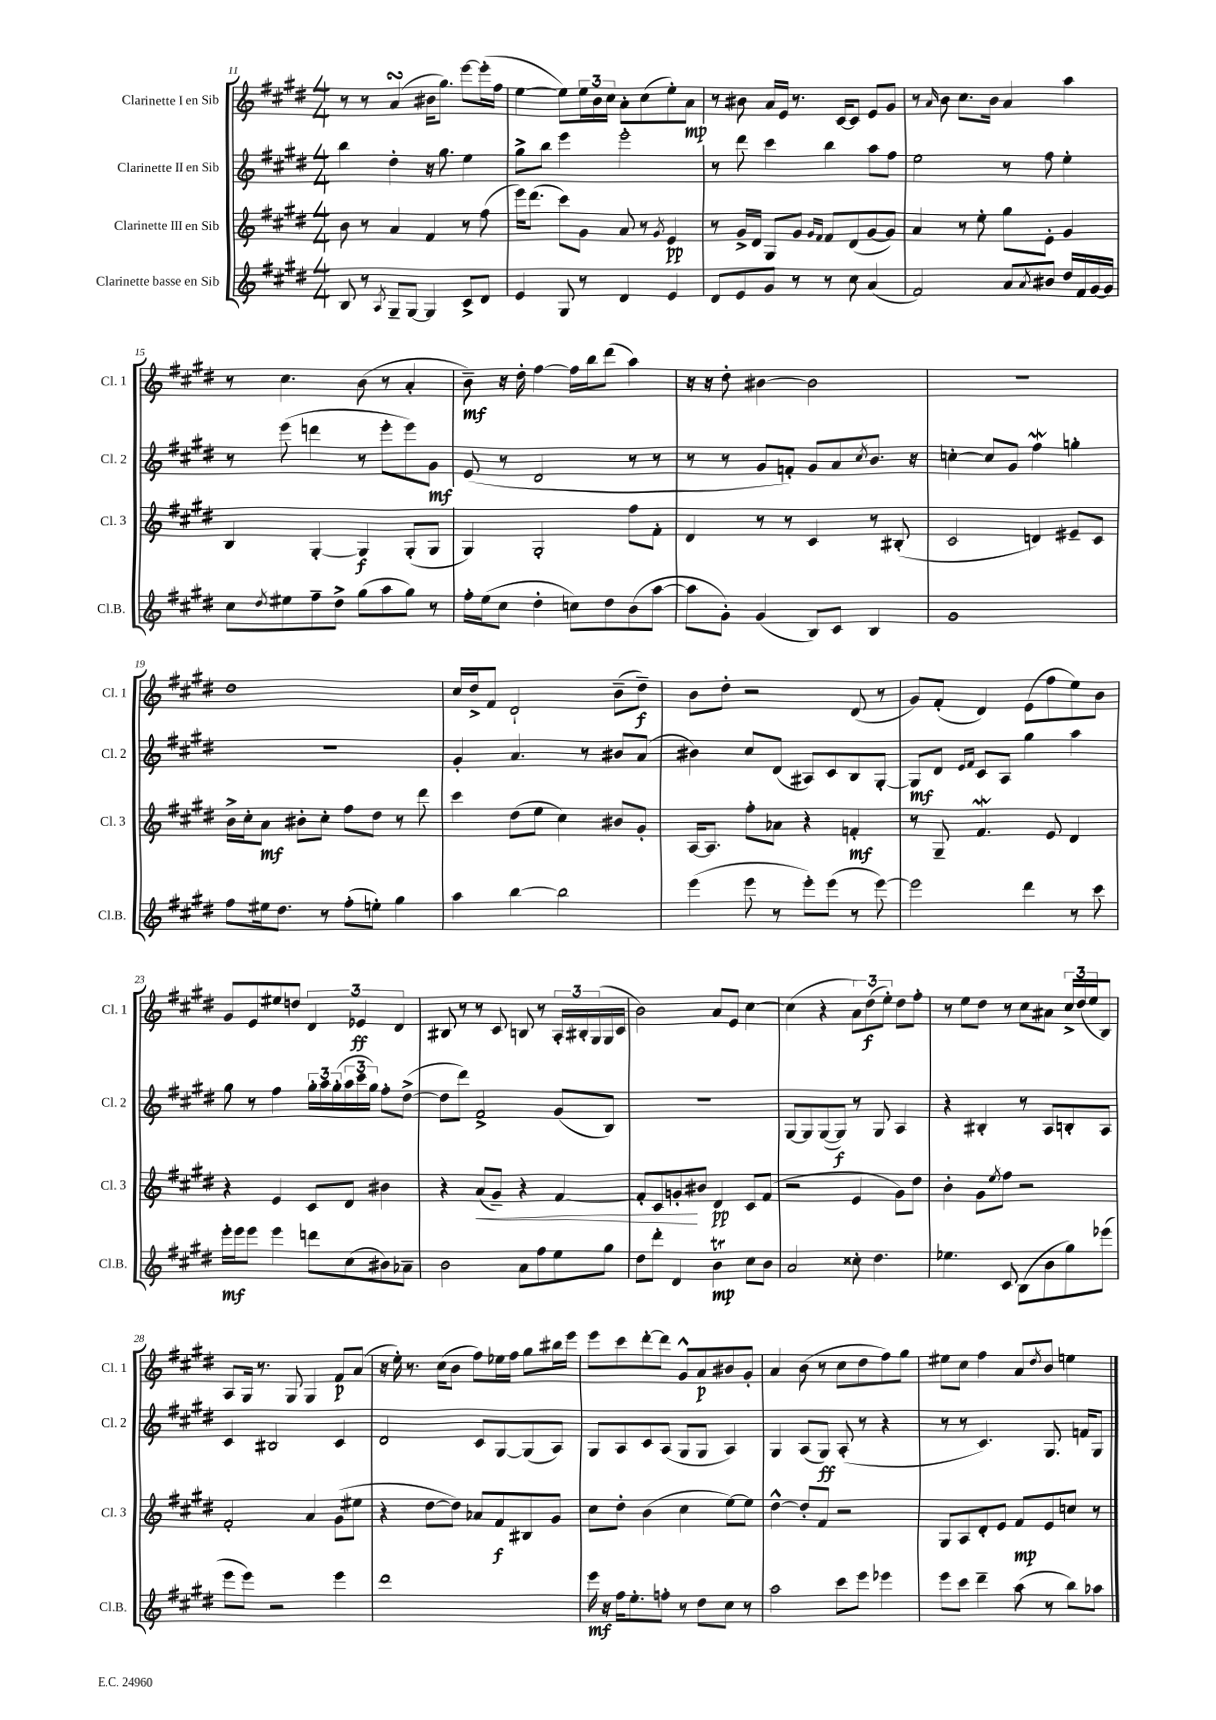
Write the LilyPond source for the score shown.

<<
\new StaffGroup <<
\new Staff = "s0" \with { instrumentName = "Clarinette I en Sib" shortInstrumentName = "Cl. 1" } {
    \clef treble \key e \major \numericTimeSignature \time 4/4
    r8 r8 a'4\turn( bis'16 gis''8.) e'''8~ e'''16-.( fis''16 |
    e''4~ e''8) \tuplet 3/2 { e''16 b'16 cis''16 } a'8-. cis''8( e''8-.) a'8\mp |
    r8 bis'8 a'16 e'16 r8. cis'16~ cis'8 e'8 gis'8 |
    r8 \grace { a'16 } b'8 cis''8. b'16 a'4 a''4 |
    r8 cis''4. b'8( r8 a'4-. |
    b'8--\mf) r16 dis''16-. fis''4~ fis''16 b''16 dis'''8( a''4) |
    r16 r16 dis''8-. bis'4~ bis'2 |
    R1 |
    dis''1 |
    cis''16 dis''16-> fis'8 dis'2-! b'8--( dis''8--\f) |
    b'8 dis''8-. r2 dis'8( r8 |
    gis'8) fis'8-.( dis'4) e'8( fis''8 e''8) b'8 |
    gis'8 e'8 eis''8 d''8 \tuplet 3/2 { dis'4 ees'4\ff dis'4 } |
    bis8 r8 r8 cis'8 b8 r8 \tuplet 3/2 { a16-. bis16-. gis16( } gis16 cis'16 |
    b'2) a'8 e'8 cis''4~ |
    cis''4( r4 \tuplet 3/2 { a'8) dis''8\f( e''8-.) } dis''8 fis''8-. |
    r8 e''8 dis''8 r8 cis''8 ais'8 \tuplet 3/2 { cis''16-> dis''16( e''16 } b8) |
    a8 gis16 r8. gis8 gis4 fis'8\p a'8( |
    r16 e''16-.) r8. cis''16( b'8 fis''8) ees''16 fis''16 gis''8 bis''16 e'''16 |
    e'''8 cis'''8 dis'''8~-. dis'''8 gis'8-^ a'8\p bis'8 gis'8-. |
    a'4 b'8( r8 cis''8 dis''8 fis''8) gis''8 |
    eis''8 cis''8 fis''4 a'8 \acciaccatura { dis''8 } b'8 e''4 \bar "|." |
}
\new Staff = "s1" \with { instrumentName = "Clarinette II en Sib" shortInstrumentName = "Cl. 2" } {
    \clef treble \key e \major \numericTimeSignature \time 4/4
    b''4 dis''4-. r16 gis''8. e''4 |
    gis''8-> b''8 e'''4 e'''2-. |
    r8 dis'''8 cis'''4 b''4 a''8 fis''8 |
    e''2 r8 fis''8 e''4-. |
    r8 e'''8( d'''4 r8 e'''8-. e'''8) gis'8\mf |
    e'8( r8 dis'2 r8 r8 |
    r8 r8 gis'8 f'8-.) gis'8 a'8 \acciaccatura { cis''8 } b'8. r16 |
    c''4~-. c''8 gis'8 fis''4\mordent g''4-. |
    R1 |
    gis'4-. a'4. r8 bis'8 a'8( |
    bis'4) cis''8 dis'8( ais8) cis'8 b8 gis8~-. |
    gis8\mf dis'8 \grace { e'16 fis'16 } cis'8 a8 gis''4 a''4 |
    gis''8 r8 fis''4 \tuplet 3/2 { gis''16-. a''16 gis''16-.( } \tuplet 3/2 { a''16 cis'''16 gis''16) } fis''8-. dis''8~->( |
    dis''8 dis'''8) fis'2-> gis'8( b8) |
    R1 |
    gis8~ gis8 gis8~( gis8\f) r8 gis8 a4 |
    r4 bis4-. r8 a8 b8-. a8 |
    cis'4 bis2 cis'4 |
    dis'2 cis'8 gis8~ gis8( a8) |
    gis8 a8 cis'8 a8( gis8 gis8 a4) |
    gis4 a8( gis8\ff) a8-.( r8 r4 |
    r8 r8 cis'4.) gis8. f'16 gis8 \bar "|." |
}
\new Staff = "s2" \with { instrumentName = "Clarinette III en Sib" shortInstrumentName = "Cl. 3" } {
    \clef treble \key e \major \numericTimeSignature \time 4/4
    b'8 r8 a'4 fis'4 r8 fis''8( |
    e'''16) dis'''8.( cis'''8) gis'8 a'8 r8 \acciaccatura { gis'8 } e'4\pp |
    r8 gis'16-> dis'16 gis8 gis'8 \grace { gis'16 fis'16 } fis'8 dis'8( gis'8~ gis'8) |
    a'4 r8 e''8-. gis''8 e'8-. gis'4 |
    b4 gis4~-. gis4\f gis8-.( gis8 |
    gis4) gis2-. fis''8 fis'8-. |
    dis'4 r8 r8 cis'4 r8 bis8-.( |
    cis'2 d'4) eis'8-- cis'8 |
    b'16-> cis''16-. a'8\mf bis'8-. cis''8-. fis''8 dis''8 r8 dis'''8 |
    cis'''4 dis''8( e''8 cis''4) bis'8 gis'8-. |
    a16~ a8. fis''8-. aes'8 r4 f'4-.\mf |
    r8 gis8-- fis'4.\mordent e'8 dis'4 |
    r4 e'4 cis'8 dis'8 bis'4 |
    r4 a'8\<( gis'8--) r4 fis'4~ |
    fis'8-. cis'8 g'8-.\! bis'8 dis'4\pp cis'8 fis'8( |
    r2 e'4 gis'8) dis''8 |
    b'4-. gis'8 \acciaccatura { e''8 } fis''8 r2 |
    fis'2-. a'4 gis'8( eis''8 |
    r4 dis''8~ dis''8) aes'8 fis'8\f bis8 gis'8 |
    cis''8 dis''8-. b'4( cis''4 e''8~) e''8 |
    dis''4~-^ dis''8-. fis'8 r2 |
    gis8 a8 dis'8-. e'8 fis'8\mp e'8 c''8 r8 \bar "|." |
}
\new Staff = "s3" \with { instrumentName = "Clarinette basse en Sib" shortInstrumentName = "Cl.B." } {
    \clef treble \key e \major \numericTimeSignature \time 4/4
    b8 r8 \acciaccatura { a8 } gis8-- gis8~ gis4 cis'8-> dis'8 |
    e'4 gis8 r8 dis'4 e'4 |
    dis'8 e'8 gis'8 r8 r8 cis''8 a'4( |
    fis'2) a'8 \acciaccatura { a'8 } bis'8 dis''16 fis'16 gis'16~ gis'16 |
    cis''8 \acciaccatura { dis''8 } eis''8 fis''8-- dis''8-> gis''8( a''8 gis''8) r8 |
    fis''16-. e''16( cis''8 dis''4-. c''8) dis''8 b'8( a''8~ |
    a''8 gis'8-.) gis'4( b8) cis'8 b4 |
    gis'1 |
    fis''8 eis''16 dis''8. r8 fis''8-.( e''8-.) gis''4 |
    a''4 b''4~ b''2 |
    e'''4( e'''8 r8 e'''8-.) e'''8( r8 e'''8~) |
    e'''2 dis'''4 r8 cis'''8 |
    e'''16-.\mf e'''16 e'''8 e'''4 d'''8 cis''8( bis'8) aes'8-- |
    b'2 a'8 fis''8 e''8 gis''8 |
    dis''8 dis'''8-. dis'4 b'4\trill\mp cis''8 b'8 |
    a'2 cisis''8-. dis''4. |
    ees''4. cis'8 b8( b'8 gis''8) ees'''8( |
    e'''8 e'''8) r2 e'''4 |
    dis'''1 |
    e'''16\mf r16 fis''16 e''8.-. f''8-. r8 dis''8 cis''8 r8 |
    a''2 cis'''8 e'''8 ees'''4 |
    e'''8 cis'''8 dis'''4-- a''8( r8 b''8) aes''8 \bar "|." |
}
>>
>>
\layout { \context { \Score currentBarNumber = #11 } }
